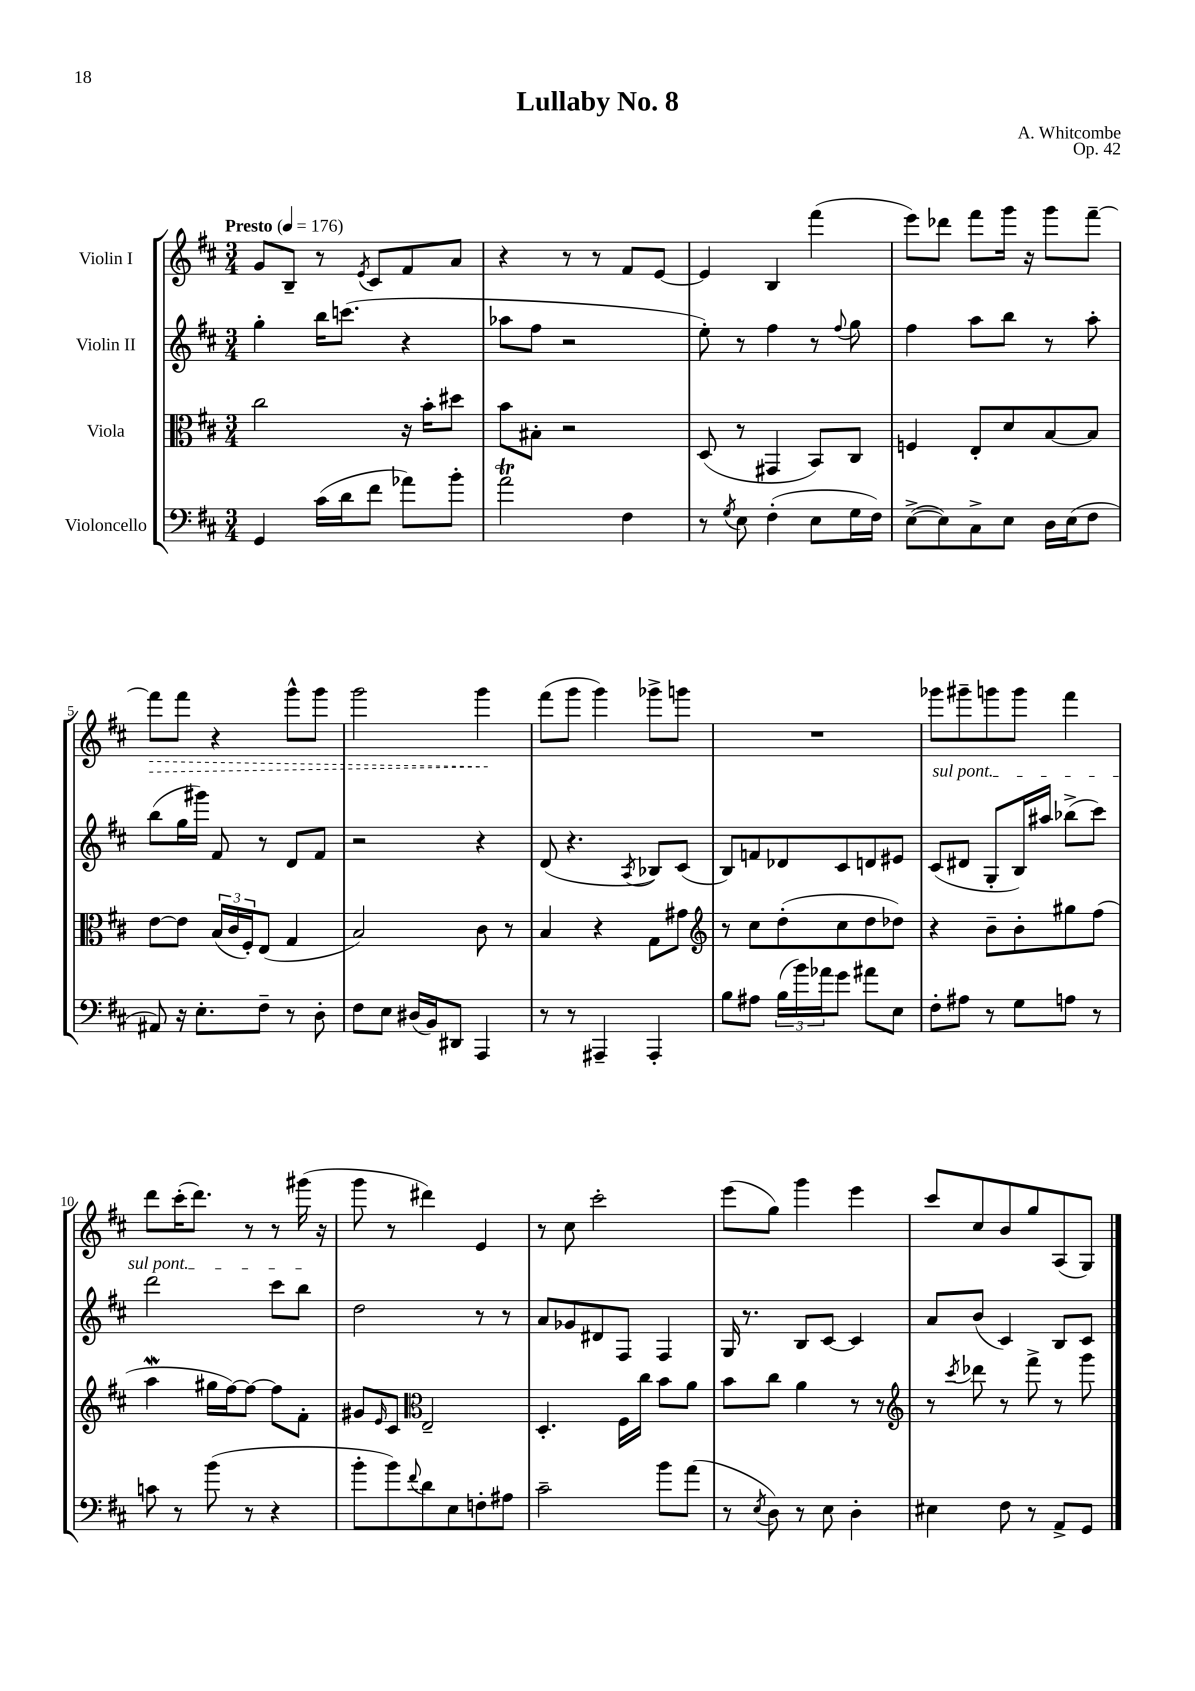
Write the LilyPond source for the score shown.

\header { title = "Lullaby No. 8" composer = "A. Whitcombe" opus = "Op. 42" }
<<
\new StaffGroup <<
\new Staff = "s0" \with { instrumentName = "Violin I" } {
    \clef treble \key d \major \numericTimeSignature \time 3/4 \tempo "Presto" 4 = 176
    g'8 b8-- r8 \acciaccatura { e'8 } cis'8 fis'8 a'8 |
    r4 r8 r8 fis'8 e'8~ |
    e'4 b4 fis'''4( |
    e'''8) des'''8 fis'''8 g'''16 r16 g'''8 fis'''8~-- |
    \once \override Hairpin.style = #'dashed-line fis'''8\> fis'''8 r4 g'''8-^ g'''8 |
    g'''2 g'''4\! |
    fis'''8( g'''8 g'''4) ges'''8-> g'''8 |
    R2. |
    ges'''8 gis'''8-- g'''8 g'''8 fis'''4 |
    d'''8 cis'''16-.( d'''8.) r8 r8 gis'''16( r16 |
    g'''8 r8 dis'''4) e'4 |
    r8 cis''8 cis'''2-. |
    e'''8( g''8) g'''4 e'''4 |
    cis'''8 cis''8 b'8 g''8 a8( g8) \bar "|." |
}
\new Staff = "s1" \with { instrumentName = "Violin II" } {
    \clef treble \key d \major \numericTimeSignature \time 3/4
    g''4-. b''16 c'''8.( r4 |
    aes''8 fis''8 r2 |
    e''8-.) r8 fis''4 r8 \appoggiatura { fis''8 } g''8 |
    fis''4 a''8 b''8 r8 a''8-. |
    b''8( g''16 gis'''16) fis'8 r8 d'8 fis'8 |
    r2 r4 |
    d'8( r4. \acciaccatura { a8 } bes8) cis'8( |
    b8) f'8 des'8 cis'8 d'8 eis'8 |
    \once \override TextSpanner.bound-details.left.text = \markup { \italic "sul pont." } cis'8\startTextSpan( dis'8 g8-. b16) ais''16 bes''8->( cis'''8) |
    d'''2 cis'''8 b''8\stopTextSpan |
    d''2 r8 r8 |
    a'8 ges'8 dis'8 fis8 fis4 |
    g16 r8. b8 cis'8~ cis'4 |
    a'8 b'8( cis'4) b8 cis'8 \bar "|." |
}
\new Staff = "s2" \with { instrumentName = "Viola" } {
    \clef alto \key d \major \numericTimeSignature \time 3/4
    cis''2 r16 b'16-. dis''8 |
    b'8 bis8-. r2 |
    d8( r8 gis,4 b,8) cis8 |
    f4 e8-. d'8 b8~ b8 |
    e'8~ e'8 \tuplet 3/2 { b16( cis'16 fis16-.) } e8( g4 |
    b2) cis'8 r8 |
    b4 r4 g8 gis'8 |
    \clef treble r8 cis''8 d''8-.( cis''8 d''8 des''8) |
    r4 b'8-- b'8-. gis''8 fis''8( |
    a''4\mordent gis''16 fis''16~) fis''8~ fis''8 fis'8-. |
    gis'8 \grace { e'16 } cis'8 \clef alto e2-- |
    d4.-. fis16 cis''16 b'8 a'8 |
    b'8 cis''8 a'4 r8 r8 |
    \clef treble r8 \acciaccatura { cis'''8 } des'''8 r8 fis'''8-> r8 g'''8 \bar "|." |
}
\new Staff = "s3" \with { instrumentName = "Violoncello" } {
    \clef bass \key d \major \numericTimeSignature \time 3/4
    g,4 cis'16( d'16 fis'8 aes'8) b'8-. |
    a'2\trill fis4 |
    r8 \acciaccatura { g8 } e8 fis4-.( e8 g16 fis16) |
    e8~->( e8) cis8-> e8 d16 e16( fis8 |
    ais,8) r16 e8.-. fis8-- r8 d8-. |
    fis8 e8 dis16( b,16) dis,8 a,,4 |
    r8 r8 ais,,4-- ais,,4-. |
    b8 ais8 \tuplet 3/2 { b16( b'16) aes'16 } g'8 ais'8 e8 |
    fis8-. ais8 r8 g8 a8 r8 |
    c'8 r8 b'8( r8 r4 |
    b'8-. b'8) \appoggiatura { fis'8 } d'8 e8 f8-. ais8 |
    cis'2-- b'8 a'8( |
    r8 \acciaccatura { e8 } d8) r8 e8 d4-. |
    eis4 fis8 r8 a,8-> g,8 \bar "|." |
}
>>
>>
